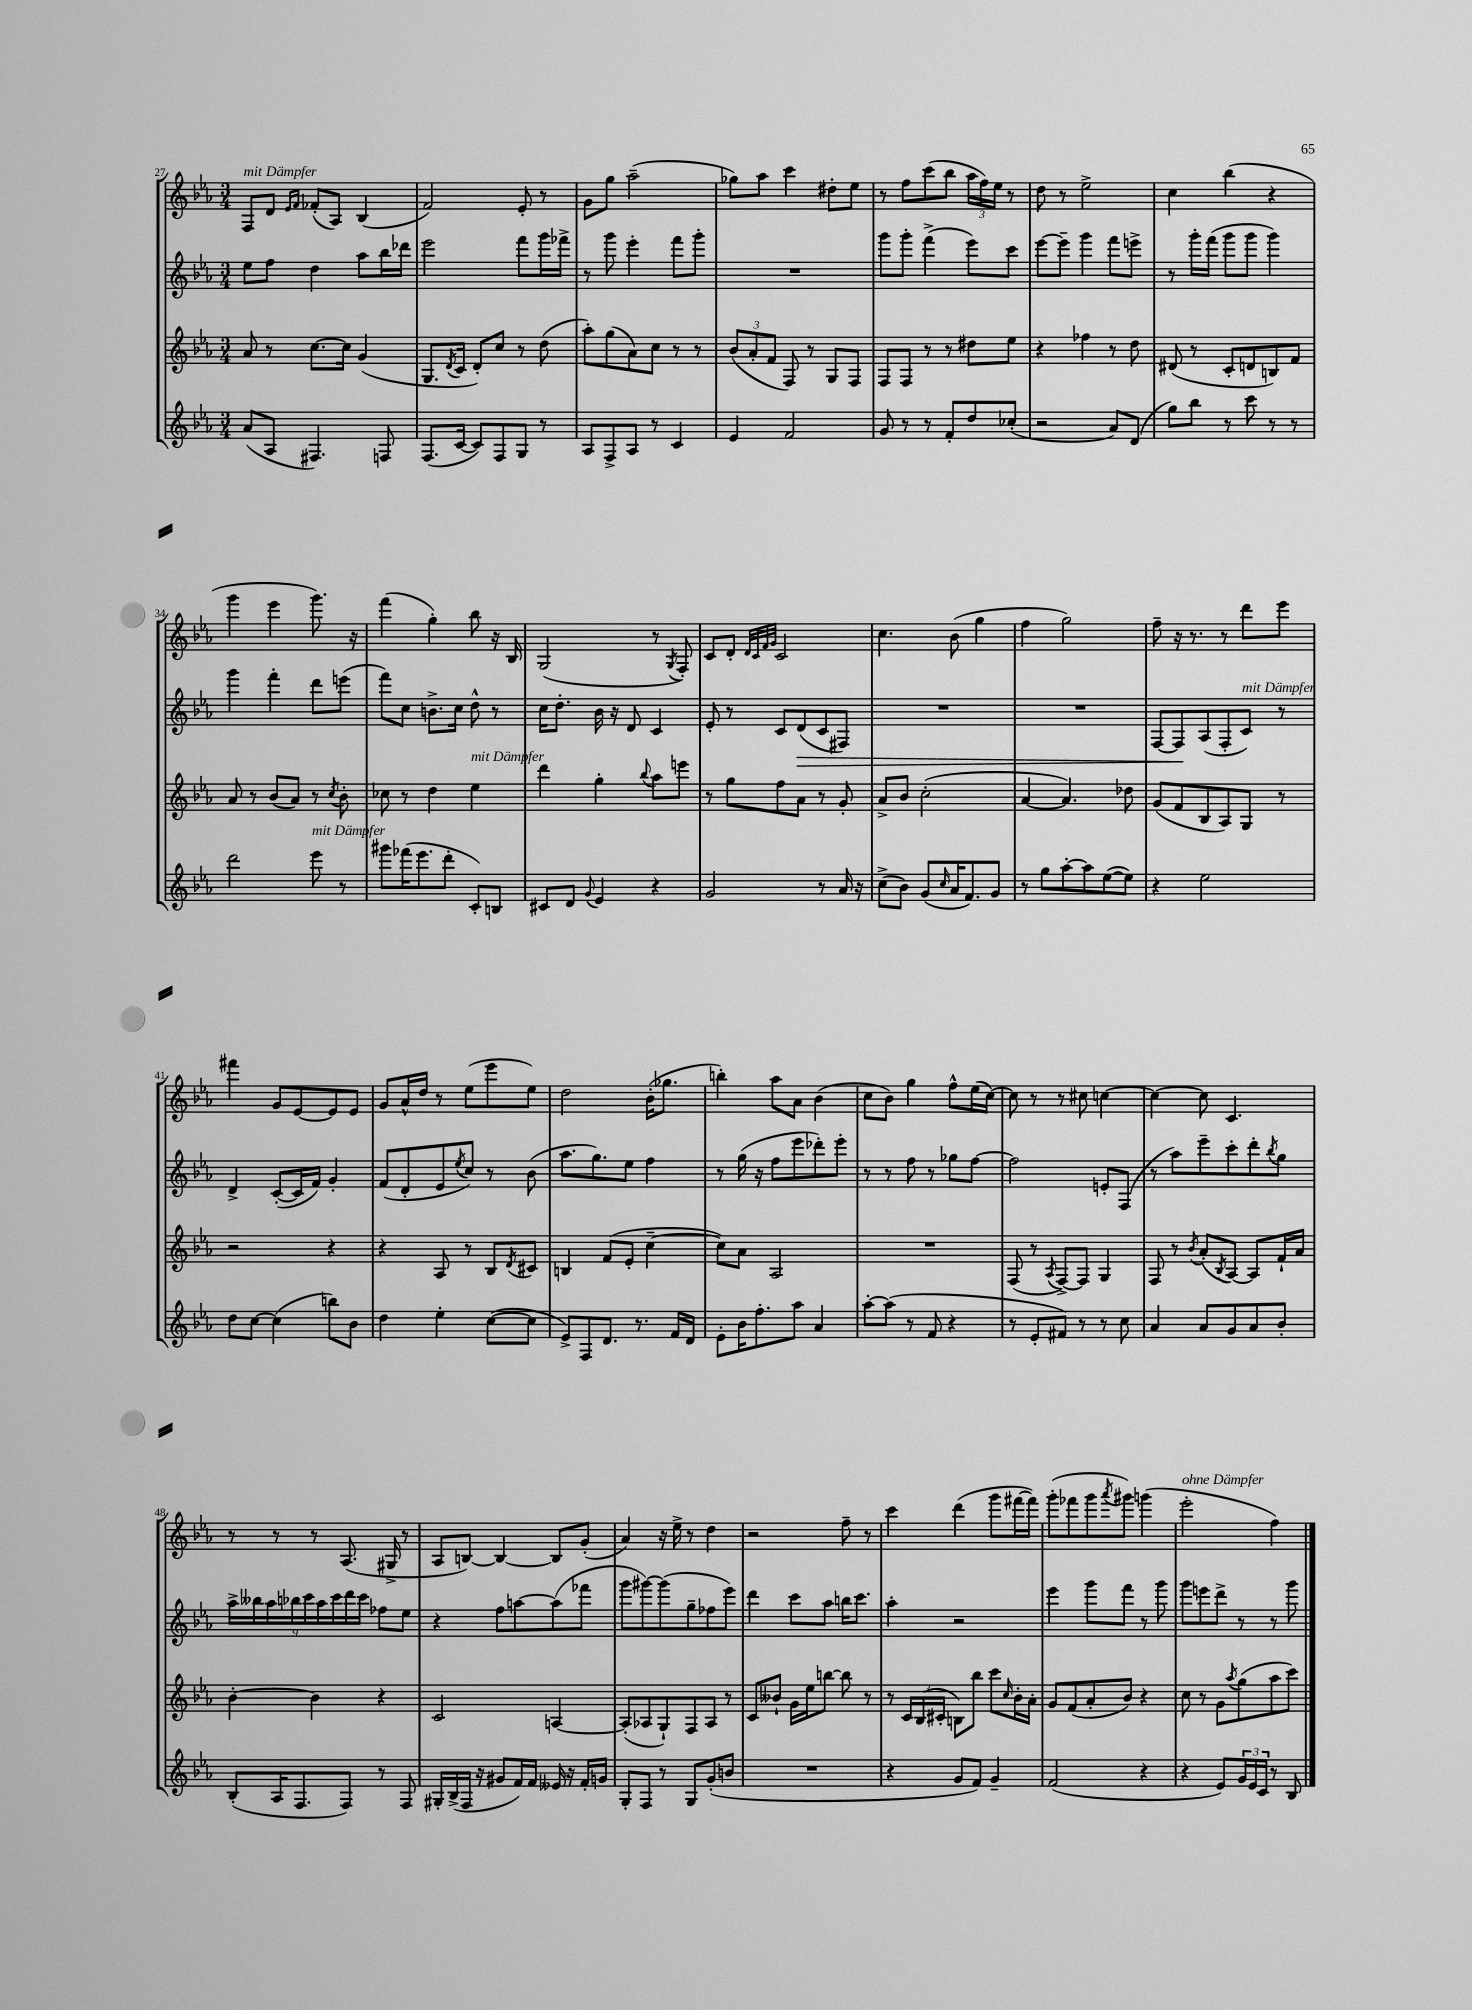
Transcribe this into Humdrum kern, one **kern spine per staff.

**kern	**kern	**kern	**kern
*staff4	*staff3	*staff2	*staff1
*clefG2	*clefG2	*clefG2	*clefG2
*k[b-e-a-]	*k[b-e-a-]	*k[b-e-a-]	*k[b-e-a-]
*M3/4	*M3/4	*M3/4	*M3/4
(8a-/L	8a-/	8ee-\L	8F/L
8A-/J	8r	8ff\J	8d/J
.	.	.	16qqe-/LL
.	.	.	16qqf/JJ
4.F#/)	[8.cc\L	4dd\	(8f-'/L
.	.	.	8A-/J)
.	16cc\]Jk	.	.
.	(4g/	8aa-\L	(4B-/
8F/	.	16bb-\L	.
.	.	16ddd-\JJ	.
=	=	=	=
(8.F/L	8.G/L	2eee-\	2f/)
.	8qd/	.	.
[16c/Jk	16c/Jk	.	.
8c/]L)	8d'/L)	.	.
8F/	8cc/J	.	.
8G/J	8r	8fff\L	8e-'/
8r	(8dd\	16ggg\L	8r
.	.	16fff-^\JJ	.
=	=	=	=
8A-/L	8aa-'\L)	8r	8g\L
8F^/	(8gg\	8ggg\	8gg\J
8A-/J	8a-\)	4eee-'\	(2aa-~\
8r	8cc\J	.	.
4c/	8r	8fff\L	.
.	8r	8ggg'\J	.
=	=	=	=
4e-/	(12b-/L	2.r	8gg-\L)
.	12a-'/	.	.
.	.	.	8aa-\J
.	12f/J	.	.
2f/	8F/)	.	4ccc\
.	8r	.	.
.	8G/L	.	8dd#'\L
.	8F/J	.	8ee-\J
=	=	=	=
8g/	8F/L	8ggg\L	8r
8r	8F/J	8ggg'\J	8ff\L
8r	8r	(4fff^\	(8ccc\
8f'/L	8r	.	8bb-\J
8dd/	8dd#\L	8eee-\L)	24aa-\LL
.	.	.	24ff\)
.	.	.	24ee-\JJ
(8cc-'/J	8ee-\J	8ccc\J	8r
=	=	=	=
2r	4r	[8eee-\L	8dd\
.	.	8eee-~\]J	8r
.	4ff-\	4ggg\	2ee-^\
8a-/L)	8r	8fff\L	.
(8d/J	8dd\	8eee^\J	.
=	=	=	=
8gg\L)	(8d#/	8r	4cc\
8bb-\J	8r	16ggg'\LL	.
.	.	(16fff\JJ	.
8r	8c'/L	8ggg\L	(4bb-\
8ccc\	8d/	8ggg\J	.
8r	8B/)	4ggg\)	4r
8r	8f/J	.	.
=	=	=	=
2ddd\	8a-/	4ggg\	4ggg\
.	8r	.	.
.	(8b-/L	4fff'\	4eee-\
.	8a-/J)	.	.
8eee-\	8r	8ddd\L	8.ggg\)
.	8qcc/	.	.
8r	8b-'\	(8eee\J	.
.	.	.	16r
=	=	=	=
8ggg#\L	8cc-\	8fff\L)	(4fff\
(16fff-\K	8r	8cc\J	.
8.eee-\	.	.	.
.	4dd\	8.b^\L	4gg'\)
8ddd'\J	.	.	.
.	.	16cc\Jk	.
8c'/L)	4ee-\	8dd^^\	8bb-\
8B/J	.	8r	16r
.	.	.	16B-/
=	=	=	=
8c#/L	4ddd\	16cc\LK	(2G/
.	.	8.dd'\J	.
8d/J	.	.	.
8qqg/	.	.	.
4e-/	4gg'\	16b-\	.
.	.	16r	.
.	.	8d/	.
.	8qqbb-/	.	.
4r	8aa-\L	4c/	8r
.	.	.	8qG/
.	8eee\J	.	8F'/)
=	=	=	=
2g/	8r	8e-'/	8c/L
.	8gg\L	8r	8d'/J
.	.	.	32qqd/LLL
.	.	.	32qqc/
.	.	.	32qqf/
.	.	.	32qqg/JJJ
.	8ff\	8c/L	2c/
.	8a-\J	(8d/	.
8r	8r	8c/	.
16a-/	8g'/	8F#/J)	.
16r	.	.	.
=	=	=	=
(8cc^\L	8a-^/L	2.r	4.cc\
8b-\J)	8b-/J	.	.
(8g/L	(2cc'\	.	.
16qqcc/	.	.	.
16a-/K	.	.	(8b-\
8.f/)	.	.	.
.	.	.	4gg\
8g/J	.	.	.
=	=	=	=
8r	[4a-/	2.r	4ff\
8gg\L	.	.	.
[8aa-'\	4.a-/])	.	2gg\)
8aa-\]	.	.	.
([8ee-\	.	.	.
8ee-\]J)	8dd-\	.	.
=	=	=	=
4r	(8g/L	[8F/L	8ff~\
.	8f/	8F/]	16r
.	.	.	8.r
2ee-\	8B-/	(8A-/	.
.	8A-/)	8F'/	8r
.	8G/J	8c/J)	8ddd\L
.	8r	8r	8eee-\J
=	=	=	=
8dd\L	2r	4d^/	4fff#\
[8cc\J	.	.	.
(4cc\]	.	([8c'/L	8g/L
.	.	16c/]L	[8e-/
.	.	16f/JJ)	.
8bb\L)	4r	4g'/	8e-/]
8b-\J	.	.	8e-/J
=	=	=	=
4dd\	4r	(8f/L	8g/L
.	.	8d'/	16a-^^/L
.	.	.	16dd/JJ
4ee-'\	8A-/	8e-/	8r
.	.	8qee-/	.
.	8r	8cc/J)	(8ee-\L
([8cc\L	8B-/L	8r	8eee-\
.	8qd/	.	.
8cc\]J	8c#/J	(8b-\	8ee-\J)
=	=	=	=
8e-^/L)	4B/	8.aa-\L	2dd\
8F/	.	.	.
.	.	8.gg\)	.
8.d/J	(8f/L	.	.
.	8e-'/J	8ee-\J	.
8.r	.	.	.
.	[4cc~\	4ff\	(16b-'\LK
.	.	.	8.gg-\J
16f/LL	.	.	.
16d/JJ	.	.	.
=	=	=	=
8e-'\L	8cc\]L)	8r	4bb'\)
16b-\K	8a-\J	(16gg\	.
8.ff'\	.	16r	.
.	2A-/	8ff\L	8aa-\L
8aa-\J	.	8eee-\	8a-\J
4a-/	.	8ddd-'\)	(4b-\
.	.	8eee-'\J	.
=	=	=	=
[8aa-'\L	2.r	8r	8cc\L
(8aa-\]J	.	8r	8b-\J)
8r	.	8ff\	4gg\
8f/	.	8r	.
4r	.	8gg-\L	8ff^^\L
.	.	[8ff\J	(16ee-\L
.	.	.	[16cc\JJ)
=	=	=	=
8r	(8F/	2ff\]	8cc\]
8e-'/L	8r	.	8r
.	8qA-/	.	.
8f#/J)	[8F^/L)	.	8r
8r	8F/]J	.	8cc#\
8r	4G/	8e'/L	[4cc\
8cc\	.	(8F/J	.
=	=	=	=
4a-/	8F/	8r	4cc\_
.	8r	8aa-\L)	.
.	8qb-/	.	.
8a-/L	(8a-'/L	8eee-~\	8cc\]
.	8qB-/	.	.
8g/	[8A-/J)	8ccc'\	4.c/
8a-/	8A-/]L	8ddd'\	.
.	.	8qbb-/	.
8b-'/J	16f`/L	8gg\J	.
.	16a-/JJ	.	.
=	=	=	=
(8B-'/L	[4b-'\	18aa-^\LL	8r
.	.	18bb--\	.
.	.	18aa-\	.
16A-/K	.	.	8r
.	.	18bb-\	.
8.F/	.	.	.
.	.	18ccc\	.
.	4b-\]	.	8r
.	.	18aa-\	.
.	.	18ccc\	.
8F/J)	.	.	(8.A-/
.	.	18ddd\	.
.	.	18ccc\JJ	.
8r	4r	8ff-\L	.
.	.	.	16G#^/
8F/	.	8ee-\J	8r
=	=	=	=
16G#'/LL	2c/	4r	8A-/L
(16B-^/	.	.	.
16F/JJ	.	.	[8B/J)
16r	.	.	.
8g#/L	.	8ff\L	4B/_
16f/L)	.	[8aa\	.
16f/JJ	.	.	.
16e--/	[4A/	(8aa\]	8B/]L
16r	.	.	.
16f'/LL	.	8fff-\J	(8g'/J
16g/JJ	.	.	.
=	=	=	=
8G'/L	(8A'/]L	8ggg\L	4a-/)
8F/J	8A-/	[8ggg#\)	.
8r	8G`/)	(8ggg#\]	16r
.	.	.	16ee-^\
8G/L	8F/	8gg~\	8r
(8g'/	8A-/J	8ff-\	4dd\
8b/J	8r	8eee-\J)	.
=	=	=	=
2.r	8c/L	4ddd\	2r
.	8b--`/J	.	.
.	16g\LL	8ccc\L	.
.	16ee-\J	.	.
.	[8bb\J	8aa-\J	.
.	8bb\]	16bb\LK	8ff~\
.	.	8.ccc\J	.
.	8r	.	8r
=	=	=	=
4r	8r	4aa-'\	4ccc\
.	24c/LL	.	.
.	(24B-/	.	.
.	24c#'/JJ	.	.
8g/L	8B\L)	2r	(4ddd\
8f/J)	8bb-\J	.	.
4g~/	8ccc\L	.	8ggg\L
.	16qqcc/	.	.
.	16b-'\L	.	[16fff#\L
.	16a-'\JJ	.	16fff#\]JJ)
=	=	=	=
(2f/	8g/L	4eee-\	(8ggg'\L
.	(8f/	.	8fff-\
.	8a-'/	8ggg\L	8ggg\
.	.	.	8qaaa-/
.	8b-/J)	8fff\J	8ggg#\J)
4r	4r	8r	(4ggg\
.	.	8ggg\	.
=	=	=	=
4r	8cc\	8ggg\L	2eee-'\
.	8r	8eee\	.
8e-/L)	8g\L	8ddd^\J	.
.	8qaa-/	.	.
24g/L	(8gg\	8r	.
24e-/	.	.	.
24c/JJ	.	.	.
8r	8aa-\	8r	4ff\)
8B-/	8ccc\J)	8ggg\	.
==	==	==	==
*-	*-	*-	*-
